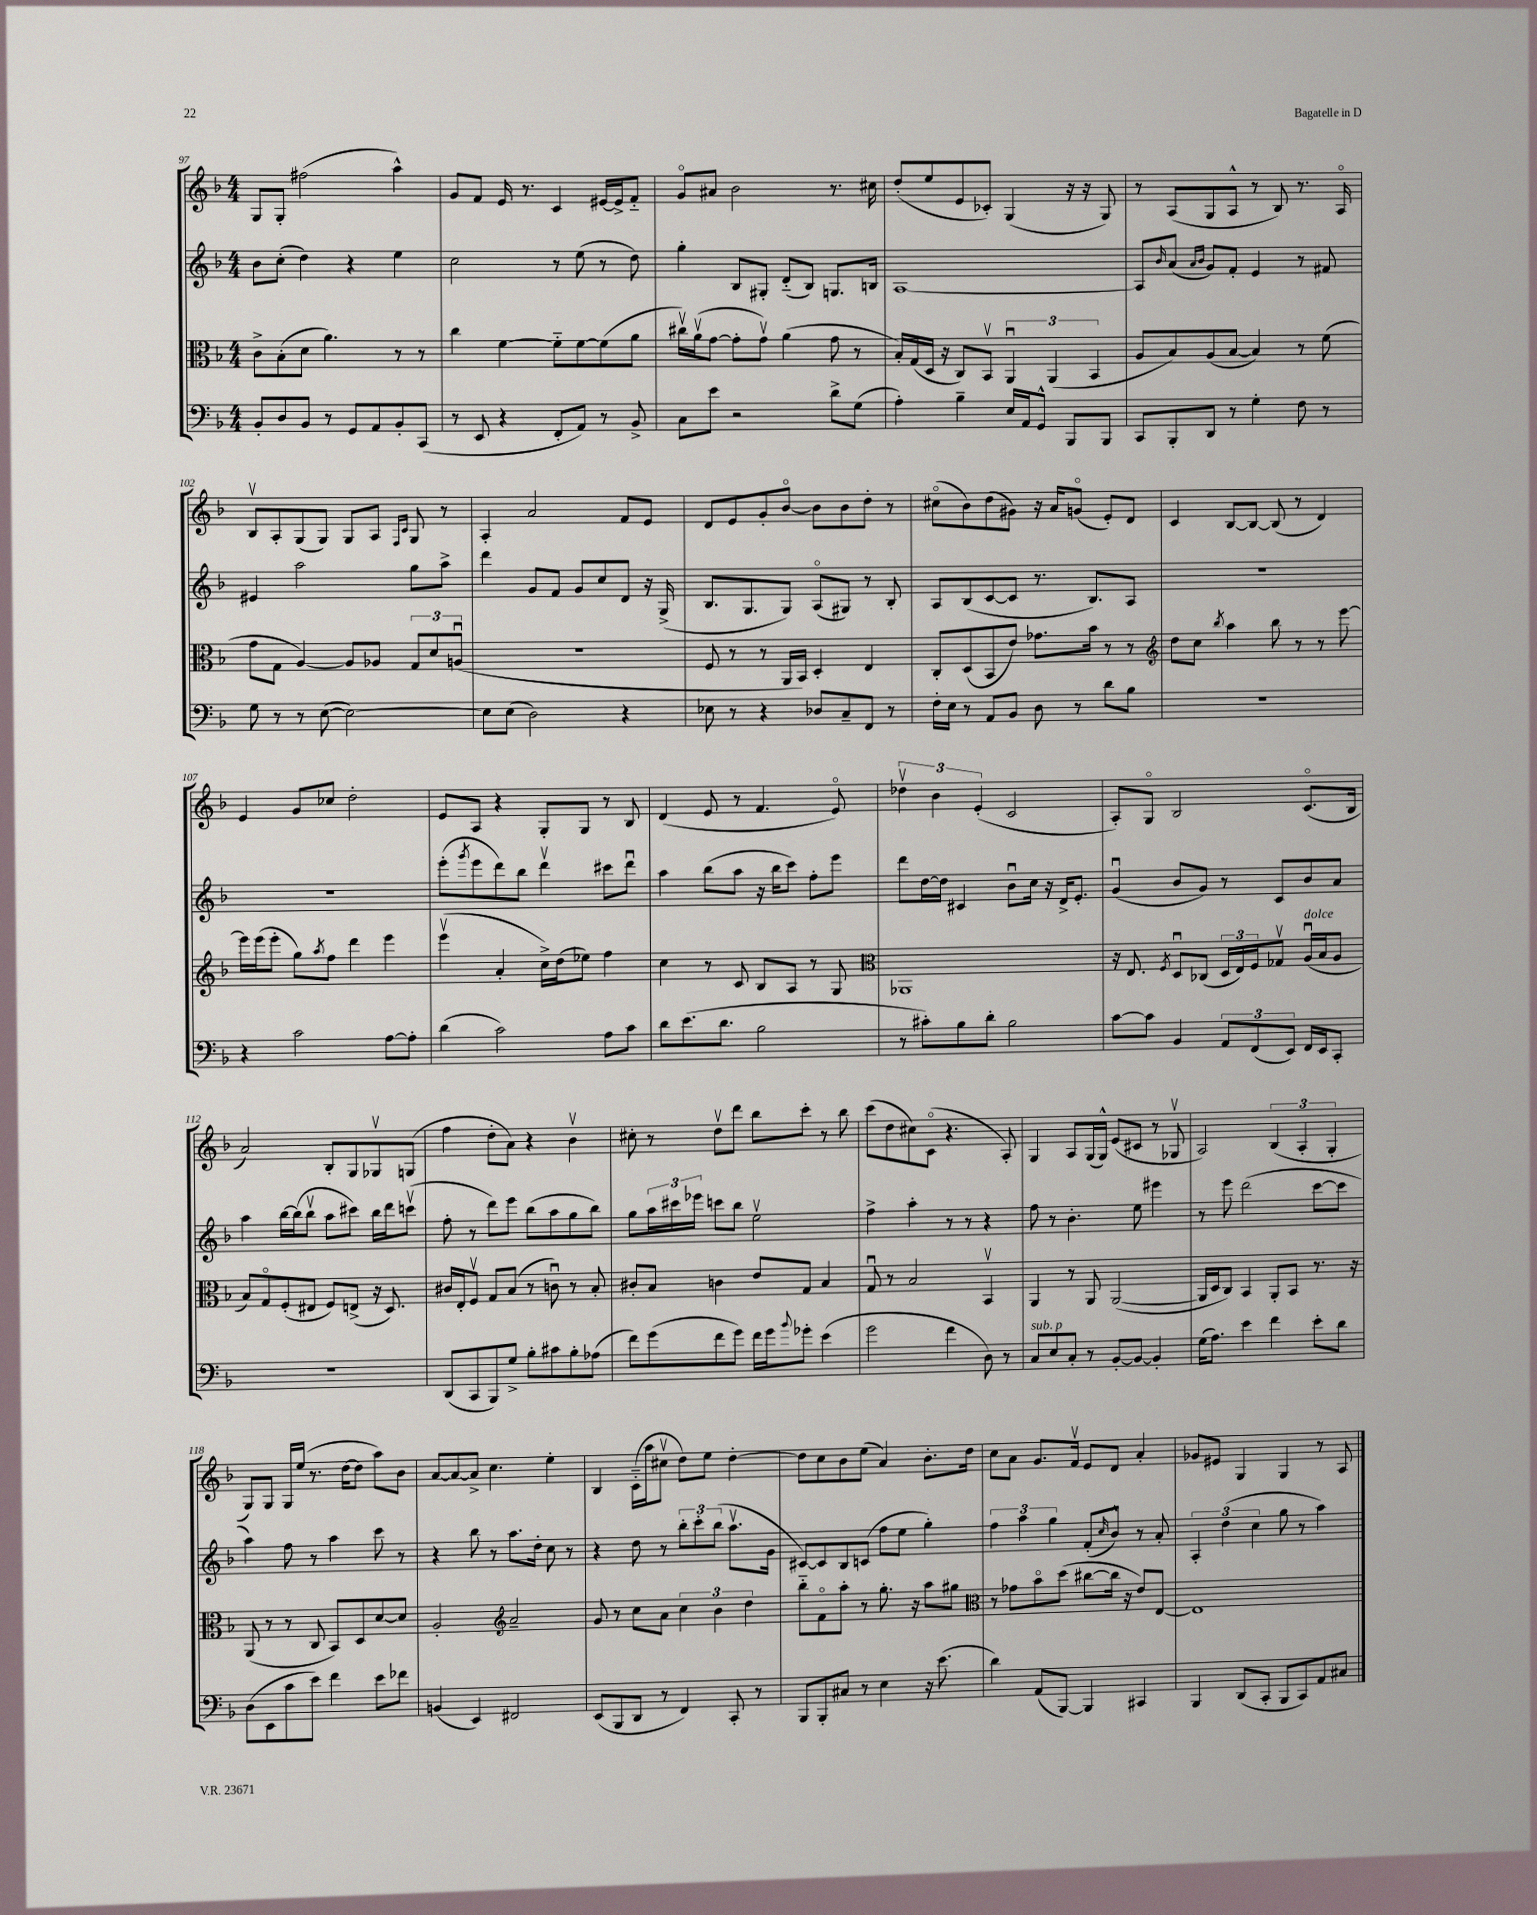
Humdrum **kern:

**kern	**kern	**kern	**kern
*staff4	*staff3	*staff2	*staff1
*clefF4	*clefC3	*clefG2	*clefG2
*k[b-]	*k[b-]	*k[b-]	*k[b-]
*M4/4	*M4/4	*M4/4	*M4/4
8BB-'/L	8c^\L	8b-\L	8G/L
8D/	(8B-'\	(8cc'\J	8G'/J
8BB-/J	8d\J	4dd\)	(2ff#\
8r	4.a\)	.	.
8GG/L	.	4r	.
8AA/	.	.	.
8BB-'/	8r	4ee\	4aa^^\)
(8CC/J	8r	.	.
=	=	=	=
8r	4cc\	2cc\	8g/L
8EE/	.	.	8f/J
4r	[4f\	.	16e/
.	.	.	8.r
8FF'/L	8f'~\]L	8r	4c/
8AA/J)	[8f\	(8ee\	.
8r	(8f\]	8r	[16e#/LL
.	.	.	16e#^/]J
8BB-^/	8a\J	8dd\)	8f'~/J
=	=	=	=
8C\L	16cc#v\LL)	4gg'\	8go/L
.	(16av\J	.	.
8e\J	[8g\J	.	8a#/J
2r	8g'\]L	8B-/L	2b-\
.	8gv\J)	8G#'/J	.
.	(4a\	(8d'~/L	.
.	.	8B-/J)	.
8d^\L	8g\	8.G/L	8.r
(8G\J	8r	.	.
.	.	16B/Jk	16cc#\
=	=	=	=
4A'\)	16B-'/LL)	[1A	(8dd'/L
.	(16G/	.	.
.	16D/JJ	.	8ee/
.	16r	.	.
4B-~\	8C/L)	.	8e/
.	8BB-v/J	.	8c-'/J)
16E/LL	6AAu/	.	(4G/
16AA/J	.	.	.
8GG^^/J	.	.	.
.	(6AA/	.	.
8BBB-/L	.	.	16r
.	.	.	16r
.	6BB-/	.	.
8BBB-/J	.	.	8G/)
=	=	=	=
8CC/L	8A/L	8A/]L	8r
.	.	16qqb-/	.
8BBB-'/	8B-/)	(8a/J	(8A/L
.	.	16qqa/LL	.
.	.	16qqb-/JJ	.
8DD/J	(8A/	8g/L)	8G/
8r	[8B-/J	8f'/J	8A^^/J
4G'\	4B-/])	4e/	8r
.	.	.	8B-/)
8F\	8r	8r	8.r
8r	(8f\	8f#/	.
.	.	.	16Ao/
=	=	=	=
8G\	8g\L	4e#/	8B-v/L
8r	8G\J	.	8A'/
8r	[4A/)	2aa\	(8G/
([8E\	.	.	8G/J)
2E\_)	8A/]L	.	8G/L
.	8A-/J	.	8A/J
.	.	.	16qqF/LL
.	.	.	16qqc/JJ
.	12G/L	8gg\L	8G/
.	12d/	.	.
.	.	8aa^\J	8r
.	(12Au/J	.	.
=	=	=	=
8E\]L	1r	4ddd\	4A'/
(8E\J	.	.	.
2D\)	.	8g/L	2a/
.	.	8f/J	.
.	.	8g/L	.
.	.	8cc/	.
4r	.	8d/J	8f/L
.	.	16r	8e/J
.	.	(16G^/	.
=	=	=	=
8E-\	8F/	8.B-/L	8d/L
8r	8r	.	8e/
.	.	8.G/	.
4r	8r	.	8g'/
.	16AA/LL	8G/J)	[8b-o/J
.	16BB-/JJ)	.	.
8D-/L	4D'/	(8Ao/L	8b-\]L
8C~/	.	8G#/J)	8b-\
8FF/J	4E/	8r	8dd'\J
8r	.	8B-'/	8r
=	=	=	=
16F'\LL	8C'/L	8A/L	(8cc#o\L
16E\JJ	.	.	.
8r	(8D/	(8B-/	8b-\)
8AA/L	8BB-/	[8c/	(8dd\
8BB-/J	8e/J)	8c/]J	8g#\J)
8D\	8.g-\L	8.r	16r
.	.	.	16a/LK
8r	.	.	(8go/J
.	16b-\Jk	8.B-/L)	.
8d\L	8r	.	8e'/L)
8B-\J	8r	8A/J	8d/J
=	=	=	=
*	*clefG2	*	*
1r	8dd\L	1r	4c/
.	8cc\J	.	.
.	8qbb-/	.	.
.	4aa\	.	[8B-/L
.	.	.	8B-/_J
.	8bb-\	.	(8B-/]
.	8r	.	8r
.	8r	.	4d/)
.	[8eee\	.	.
=	=	=	=
4r	16eee\]LL	1r	4e/
.	(16eee\J	.	.
.	8eee'\J	.	.
2c\	8gg\L)	.	8g/L
.	8qaa/	.	.
.	8ff\J	.	8cc-/J
.	4ddd\	.	2dd'\
[8A\L	4eee\	.	.
8A'\]J	.	.	.
=	=	=	=
(4d\	(4eeev\	(8eee'\L	8e/L
.	.	8qggg/	.
.	.	8eee\	8A/J
2c\)	4a'/	8ddd\)	4r
.	.	8bb-\J	.
.	16cc^\LL)	4dddv\	8G'/L
.	(16dd\J	.	.
.	8ee-\J)	.	8G/J
8A\L	4ff\	8ccc#\L	8r
8c\J	.	8dddu\J	8B-/
=	=	=	=
8d\L	4cc\	4aa\	(4d/
(8.e\	.	.	.
.	8r	(8bb-\L	8e/
8.d\J	.	.	.
.	8c/	8aa\J	8r
2B-\	8B-/L	16r	4.f/
.	.	16bb-\LK	.
.	8A/J	8ccc\J)	.
.	8r	8ff'\L	.
.	8G/	8eee\J	8eo/)
=	=	=	=
*	*clefC3	*	*
8r	1AA-	8ddd\L	6dd-v\
8c#'\L)	.	[16dd\L	.
.	.	.	6b-\
.	.	16dd\]JJ	.
8B-\	.	4c#/	.
.	.	.	(6e'/
8d'\J	.	.	.
2B-\	.	8b-u\L	2c/
.	.	16cc\Jk	.
.	.	16r	.
.	.	16d^/LK	.
.	.	8.e'/J	.
=	=	=	=
[8c\L	16r	(4gu/	8A'/L)
.	8.E/	.	.
8c\]J	.	.	8Go/J
.	8qF/	.	.
4BB-/	8Du/L	8b-/L	2B-/
.	(8C-/J	8g/J)	.
12AA/L	24D/LL	8r	.
.	24E/)	.	.
(12FF/	24F/J	.	.
.	8G-v/J	8c/L	.
12EE/J)	.	.	.
16FF/LL	(16Au/LL	8b-/	(8.co/L
16EE/J	16B-/J	.	.
8CC'/J	8A/J	8a/J	.
.	.	.	16B-/Jk
=	=	=	=
1r	8B-/L)	4aa\	2a/)
.	8Go/	.	.
.	(8F'/	[16bb-\LL	.
.	.	(16bb-\]J	.
.	8E#/J	8bb-v\J	.
.	8F/L)	8aa\L	8B-'/L
.	(8E^/J	8ccc#\J)	8G/
.	16r	16bb-\LL	8G-v/
.	8.D/)	16ddd\J	.
.	.	(8cccv\J	(8G/J
=	=	=	=
(8DD/L	16c#/LL	8ff'\	4ff\
.	16E'/J	.	.
8CC/	8Fv/J	8r	.
8BBB-/)	8G/L	8ddd\L)	8dd'\L
8G^/J	(8B-/J	8eee\J	8a\J)
8B-'\L	8r	(8bb-\L	4r
8c#\	8cu\)	8aa\	.
8B-'\	8r	8gg\	4b-v\
(8A-\J	8B-'/	8bb-\J)	.
=	=	=	=
8f\L)	8c#'/L	8gg\L	8cc#'\
(8g\	8B-/J	24aa\L	8r
.	.	24ccc#\	.
.	.	24eee-\JJ	.
8f\	4c\	8ccc\L	8ddv\L
8g\J)	.	8bb-\J	8ddd\J
16f\LL	8e/L	2eev\	8bb-\L
16g\J	.	.	.
8qqb-/	.	.	.
8g-'\J	8G/J	.	8ccc'\J
(4e\	4B-/	.	8r
.	.	.	8bb-\
=	=	=	=
2g\	8Gu/	4ff^\	(8ccc\L
.	8r	.	8dd\
.	2B-/	4aa'\	8cc#\)
.	.	.	(8co\J
4f\	.	8r	4.r
.	.	8r	.
8D\)	4BB-v/	4r	.
8r	.	.	8A'/)
=	=	=	=
8C/L	4AA/	8ff\	4G/
8E/	.	8r	.
8C'/J	8r	4.b-'\	8A/L
8r	8AA/	.	(16G/L
.	.	.	16G^^/JJ)
[8BB-'/L	([2AA/	.	(8e/L
8BB-/_J	.	8ee\	8c#/J
4BB-'/]	.	4eee#\	8r
.	.	.	8G-v/
=	=	=	=
(16G\LK	16AA/]LL	8r	2A/)
8.A\J)	16D/J	.	.
.	8C/J)	8eee\	.
4e\	4BB-/	(2ddd\	.
4f\	8AA'/L	.	(6B-/
.	8BB-/J	.	.
.	.	.	6A'/
8e'\L	8.r	[8ccc\L	.
.	.	.	6G'/
8d\J	.	8ccc\]J	.
.	16r	.	.
=	=	=	=
(8D\L	(8AA/	4aa\)	8G/L)
8EE\	8r	.	8G/J
8c\	8r	8ff\	16G/LL
.	.	.	(16ee/JJ
8e\J)	8C/	8r	8.r
4f\	8BB-/L)	4aa\	.
.	.	.	[16dd\LK
.	8D/	.	8dd\]J
8e\L	[8d/	8ccc\	8aa\L)
8f-\J	8d/]J	8r	8b-\J
=	=	=	=
(4BB/	2A'/	4r	[8a/L
.	.	.	8a/_
4EE/)	.	8bb-\	8a^/]J
.	.	8r	4.cc\
*	*clefG2	*	*
2FF#/	2a~/	8.aa\L	.
.	.	16dd'\Jk	.
.	.	8cc\	4ee'\
.	.	8r	.
=	=	=	=
(8EE/L	8g/	4r	4B-/
8BBB-/	8r	.	.
8DD/J	8cc\L	8dd\	(16c'~\LL
.	.	.	16aa\J
8r	8a\J	8r	8cc#v\J
4FF/)	6cc\	12bb-'\L	8dd\L)
.	.	12ccc'\	.
.	.	.	8ee\J
.	6b-\	(12bb-\J	.
8CC'/	.	8.aav\L	[4dd'\
.	6dd\	.	.
8r	.	.	.
.	.	16g\Jk	.
=	=	=	=
8BBB-/L	8bb-'~\L	[8c#/L)	8dd\]L
8BBB-'/	8fo\	8c#/]	8cc\
8C#/J	8aa'\J	8B-/	8b-\
8r	8r	(8c/J	(8ee\J
4E\	8.gg'\	8ff\L	4a/)
.	.	8ee\J	.
.	16r	.	.
16r	8aa\L	4gg'\)	8.b-'\L
(8.e\	.	.	.
.	8gg#\J	.	.
.	.	.	16dd\Jk
=	=	=	=
*	*clefC3	*	*
4d\)	8r	6ff\	8cc\L
.	8g-\L	.	8a\J
.	.	6aa\	.
(8AA/L	8b-o\	.	8.g/L
.	.	6gg\	.
[8BBB-/J)	(8dd\J	.	.
.	.	.	16fv/Jk
4BBB-/]	[8cc#\L	(8f'/L	8e/L
.	.	16qqcc/	.
.	16cc#\]Jk	8b-^^/J)	8d/J
.	16r	.	.
4CC#/	8e/L)	8r	4a'/
.	[8E/J	8a'/	.
=	=	=	=
4BBB-/	1E]	6A'/	8g-/L
.	.	.	8e#/J
.	.	(6dd\	.
(8DD/L	.	.	4G/
.	.	6cc\	.
8CC'/J	.	.	.
8BBB-/L	.	8gg\	4G/
8CC/)	.	8r	.
8AA/	.	4aa\)	8r
8C#/J	.	.	8A/
==	==	==	==
*-	*-	*-	*-
